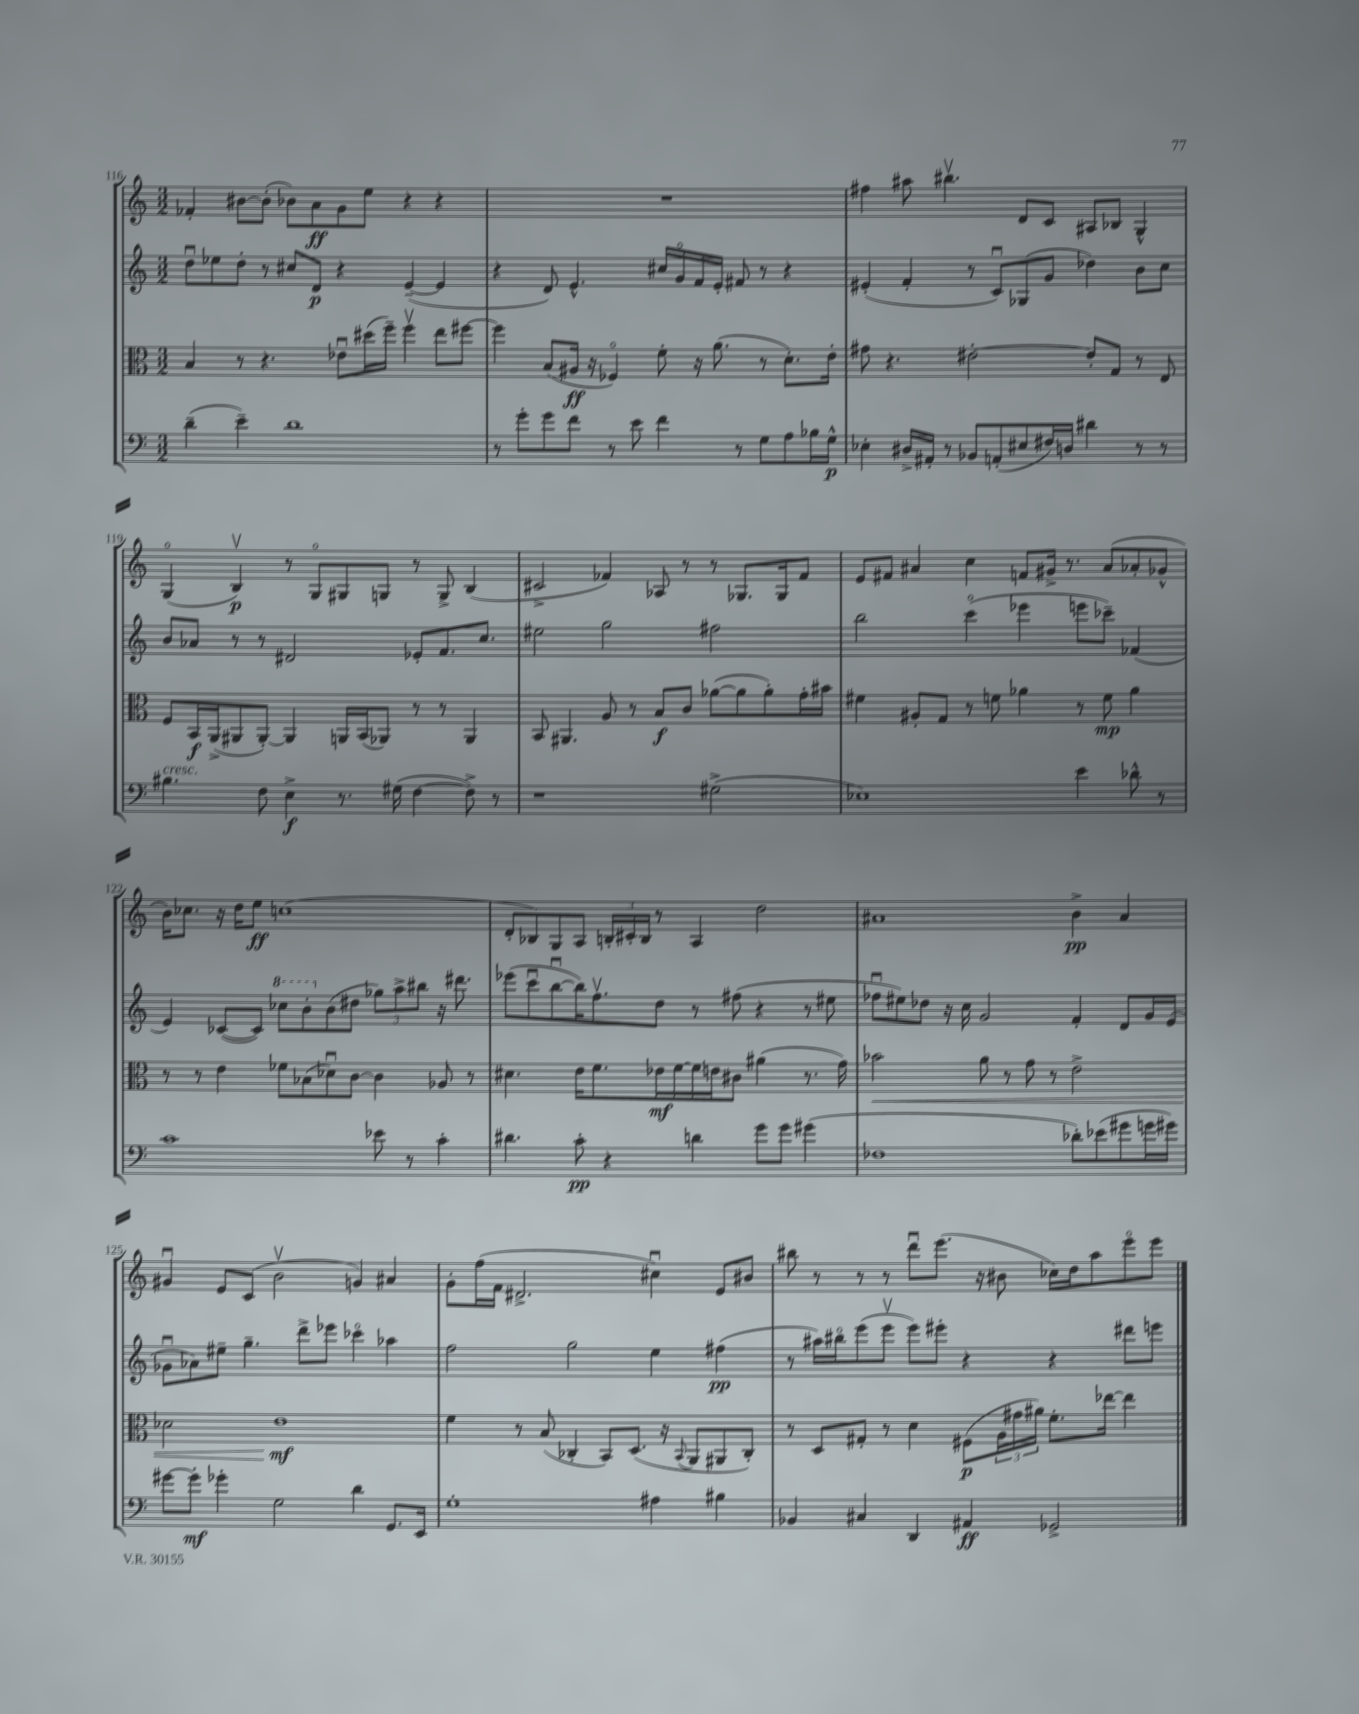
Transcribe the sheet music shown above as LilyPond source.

<<
\new StaffGroup <<
\new Staff = "s0" {
    \clef treble \key c \major \numericTimeSignature \time 3/2
    fes'4-. bis'8~ bis'8-.( bes'8) a'8\ff g'8 e''8 r4 r4 |
    R1. |
    fis''4 ais''8 bis''4.\upbow d'8 c'8 ais8 bes8 g4-^ |
    g4\flageolet( b4\upbow\p) r8 g8\flageolet gis8 g8 r8 g8-> b4( |
    cis'2-> fes'4) aes8 r8 r8 ges8. ges16 fes'8 |
    e'8 fis'8 ais'4 c''4 f'8 gis'16-> r8. ais'8( aes'8-. ges'8-^ |
    b'16) ces''8. r16 d''16 e''8\ff c''1( |
    d'8-. bes8) g8 a8 \tuplet 3/2 { b16-. cis'16-. b16 } r8 a4 d''2 |
    ais'1 b'4->\pp ais'4 |
    gis'4\downbow e'8 c'8( b'2\upbow g'4) ais'4 |
    g'8-. f''16( f'16 dis'2.-> cis''4\downbow) e'8 bis'8 |
    bis''8 r8 r8 r8 d'''8\downbow e'''8.( r16 bis'8 ces''16) d''16 a''8 e'''8\flageolet e'''8 \bar "|." |
}
\new Staff = "s1" {
    \clef treble \key c \major \numericTimeSignature \time 3/2
    d''8\downbow ees''8 d''8-. r8 cis''8 d'8\p r4 e'4~--( e'4 |
    r4 d'8) e'4.-^ cis''16 g'16\flageolet f'16 e'16-. fis'8 r8 r4 |
    eis'4-.( f'4-. r8 c'8\downbow) ges8( g'8 des''4) b'8 c''8 |
    b'8 aes'8 r8 r8 dis'2 ees'8-. f'8. c''8. |
    eis''2 g''2 fis''2 |
    b''2 c'''4\flageolet( ees'''4 e'''8 ces'''8--) fes'4( |
    e'4) ces'8~( ces'8) \ottava #1 ces'''8 b''8-. \ottava #0 b'8( dis''8 \tuplet 3/2 { ges''8) a''8-> bis''8 } r16 dis'''8. |
    ees'''8( c'''8\downbow b''8~\downbow b''16) f''8.\upbow d''8 r8 fis''8( r4 r8 eis''8 |
    fes''8\downbow eis''8) des''8 r16 c''16 g'2 f'4-. d'8 g'16 e'16( |
    ges'8\downbow aes'8) eis''8-- g''4.-- d'''8-> ees'''8 ces'''4\flageolet aes''4 |
    f''2 g''2 e''4 fis''4\pp( |
    r8 ais''16) bis''16\flageolet e'''8( e'''8\upbow e'''8) eis'''8-. r4 r4 dis'''8 e'''8 \bar "|." |
}
\new Staff = "s2" {
    \clef alto \key c \major \numericTimeSignature \time 3/2
    b4 r8 r4. ees'8\downbow dis''16( f''16--) f''4\upbow e''8 fis''8~ |
    fis''4 b8( ais16\ff r16 fes4\flageolet) f'8-. r16 a'8.( r8 d'8.-.) e'16-. |
    gis'8 r4. eis'2~-. eis'8-. g8 r8 e8 |
    f8 b,16\f a,16->( ais,8 ais,8~-.) ais,4 a,16 b,16( aes,8) r8 r8 aes,4 |
    b,8 ais,4. a8 r8 b8\f c'8 aes'8~( aes'8 aes'8-.) g'16-. bis'16 |
    fis'4 ais8-. g8 r8 f'8 aes'4 r8 f'8\mp aes'4 |
    r8 r8 e'4 fes'8 bes8( des'8\downbow) c'8~ c'4 aes8 r8 |
    dis'4. e'16 f'8. ees'16\mf f'16~ f'16 e'16 cis'8 ais'4( r8. g'16) |
    bes'2\< a'8 r8 g'8 r8 e'2-> |
    des'2 e'1\mf\! |
    f'4 r8 b8( ces4-. b,8) d8.( r16 \appoggiatura { b,8 } a,8 ais,8 ces8-.) |
    r8 d8 gis8-. r8 d'4 fis8\p( \tuplet 3/2 { a16 gis'16 ais'16) } f'8.-. ees''16~ ees''4 \bar "|." |
}
\new Staff = "s3" {
    \clef bass \key c \major \numericTimeSignature \time 3/2
    d'4--( e'4--) d'1 |
    r8 g'8-. g'8 f'8 r8 e'8 f'4 r8 g8 a8 bes16 g16-^\p |
    ees4-. dis16-> ais,16-. r8 bes,8 a,8-.( eis8 fis16) d16 dis'4 r8 r8 |
    bis4.^\markup { \italic "cresc." } f8 e4->\f r8. gis16( f4~ f8->) r8 |
    r1 gis2->( |
    ees1) e'4 des'8-^ r8 |
    c'1 ees'8 r8 c'4-. |
    dis'4. c'8-.\pp r4 d'4 g'8 g'8 gis'4( |
    fes1 des'8-.) ees'8( gis'8 g'16 gis'16) |
    gis'8~ gis'8-.\mf ges'4-. g2 d'4 g,8. e,16 |
    g1-. ais4 bis4 |
    bes,4 cis4 d,4 ais,4\ff ges,2-> \bar "|." |
}
>>
>>
\layout { \context { \Score currentBarNumber = #116 } }
